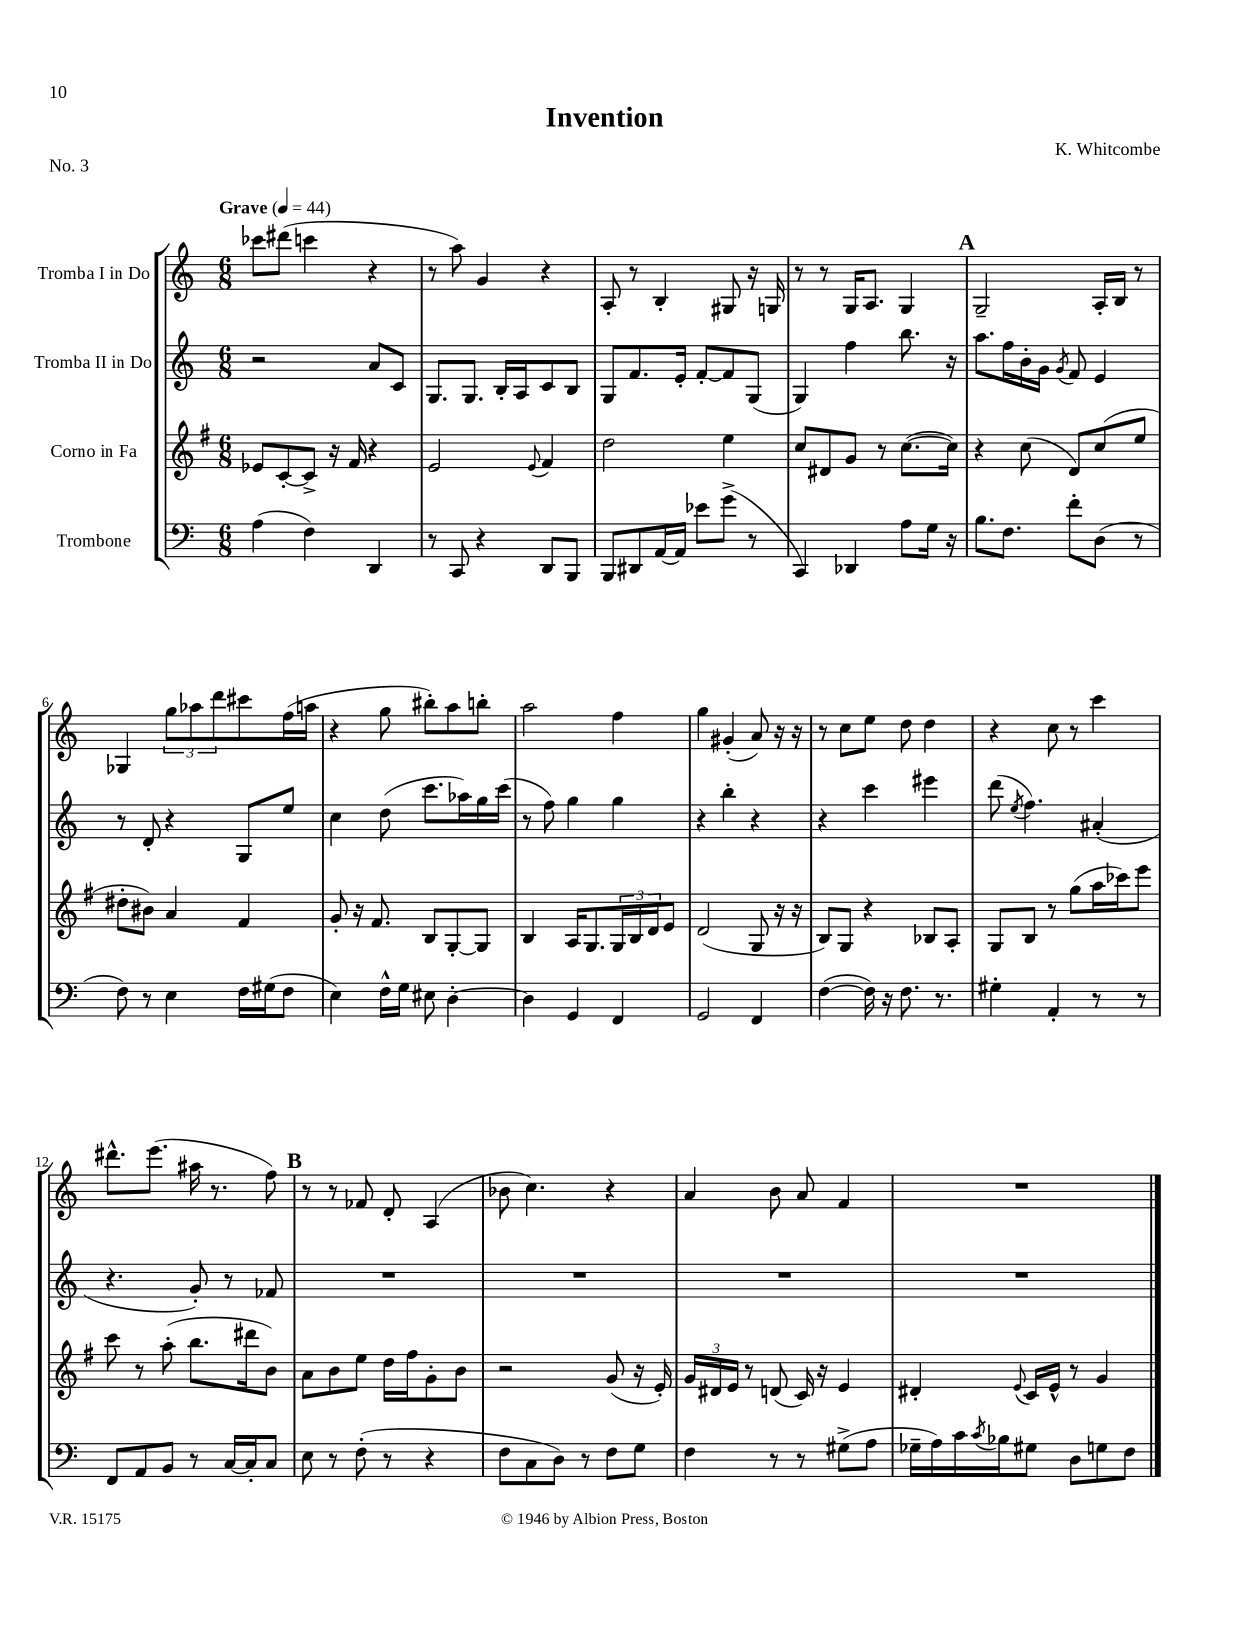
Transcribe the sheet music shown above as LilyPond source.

\header { title = "Invention" composer = "K. Whitcombe" piece = "No. 3" }
<<
\new StaffGroup <<
\new Staff = "s0" \with { instrumentName = "Tromba I in Do" } {
    \clef treble \key c \major \numericTimeSignature \time 6/8 \tempo "Grave" 4 = 44
    ces'''8 dis'''8( c'''4 r4 |
    r8 a''8) g'4 r4 |
    a8-. r8 b4-. gis8 r16 g16 |
    r8 r8 g16 a8. g4 |
    \mark \markup { \bold "A" } g2-- a16-. b16 r8 |
    ges4 \tuplet 3/2 { g''8 aes''8 d'''8 } cis'''8 f''16( a''16 |
    r4 g''8 bis''8-.) a''8 b''8-. |
    a''2 f''4 |
    g''4 gis'4-.( a'8) r16 r16 |
    r8 c''8 e''8 d''8 d''4 |
    r4 c''8 r8 c'''4 |
    dis'''8.-^ e'''8.( ais''16 r8. f''8) |
    \mark \markup { \bold "B" } r8 r8 fes'8 d'8-. a4( |
    bes'8 c''4.) r4 |
    a'4 b'8 a'8 f'4 |
    R2. \bar "|." |
}
\new Staff = "s1" \with { instrumentName = "Tromba II in Do" } {
    \clef treble \key c \major \numericTimeSignature \time 6/8
    r2 a'8 c'8 |
    g8. g8. b16-. a16 c'8 b8 |
    g8 f'8. e'16-. f'8~-. f'8 g8( |
    g4) f''4 b''8. r16 |
    \mark \markup { \bold "A" } a''8. f''16 b'16-. g'16 \acciaccatura { g'8 } f'8 e'4 |
    r8 d'8-. r4 g8 e''8 |
    c''4 d''8( c'''8. aes''16) g''16 c'''16( |
    r8 f''8) g''4 g''4 |
    r4 b''4-. r4 |
    r4 c'''4 eis'''4 |
    d'''8( \acciaccatura { e''8 } f''4.) ais'4-.( |
    r4. g'8-.) r8 fes'8 |
    \mark \markup { \bold "B" } R2. |
    R2. |
    R2. |
    R2. \bar "|." |
}
\new Staff = "s2" \with { instrumentName = "Corno in Fa" } {
    \clef treble \key g \major \numericTimeSignature \time 6/8
    ees'8 c'8~-. c'8-> r16 fis'16 r4 |
    e'2 \appoggiatura { e'8 } fis'4 |
    d''2 e''4 |
    c''8 dis'8 g'8 r8 c''8.~( c''16) |
    \mark \markup { \bold "A" } r4 c''8( d'8) c''8( e''8 |
    dis''8-. bis'8) a'4 fis'4 |
    g'8-. r16 fis'8. b8 g8~-. g8 |
    b4 a16 g8. \tuplet 3/2 { g16 b16 d'16 } e'8 |
    d'2( g8 r16 r16 |
    b8) g8 r4 bes8 a8-. |
    g8 b8 r8 g''8( a''16 ces'''16) e'''8 |
    c'''8 r8 a''8-.( b''8. dis'''16 b'8) |
    \mark \markup { \bold "B" } a'8 b'8 e''8 d''16 fis''16 g'8-. b'8 |
    r2 g'8( r16 e'16-.) |
    \tuplet 3/2 { g'16 dis'16 e'16 } r8 d'8( c'16) r16 e'4 |
    dis'4-. \appoggiatura { e'8 } c'16 e'16-^ r8 g'4 \bar "|." |
}
\new Staff = "s3" \with { instrumentName = "Trombone" } {
    \clef bass \key c \major \numericTimeSignature \time 6/8
    a4( f4) d,4 |
    r8 c,8 r4 d,8 b,,8 |
    b,,8 dis,8 a,16~ a,16 ees'8 g'8->( r8 |
    c,4) des,4 a8 g16 r16 |
    \mark \markup { \bold "A" } b8. f8. f'8-. d8( r8 |
    f8) r8 e4 f16 gis16( f8 |
    e4) f16-^ g16 eis8 d4~-. |
    d4 g,4 f,4 |
    g,2 f,4 |
    f4~( f16) r16 f8. r8. |
    gis4-. a,4-. r8 r8 |
    f,8 a,8 b,8 r8 c16~ c16-. c8 |
    \mark \markup { \bold "B" } e8 r8 f8-.( r8 r4 |
    f8 c8 d8) r8 f8 g8 |
    f4 r8 r8 gis8->( a8 |
    ges16-- a16) c'16 \acciaccatura { c'8 } bes16 gis8 d8 g8 f8 \bar "|." |
}
>>
>>
